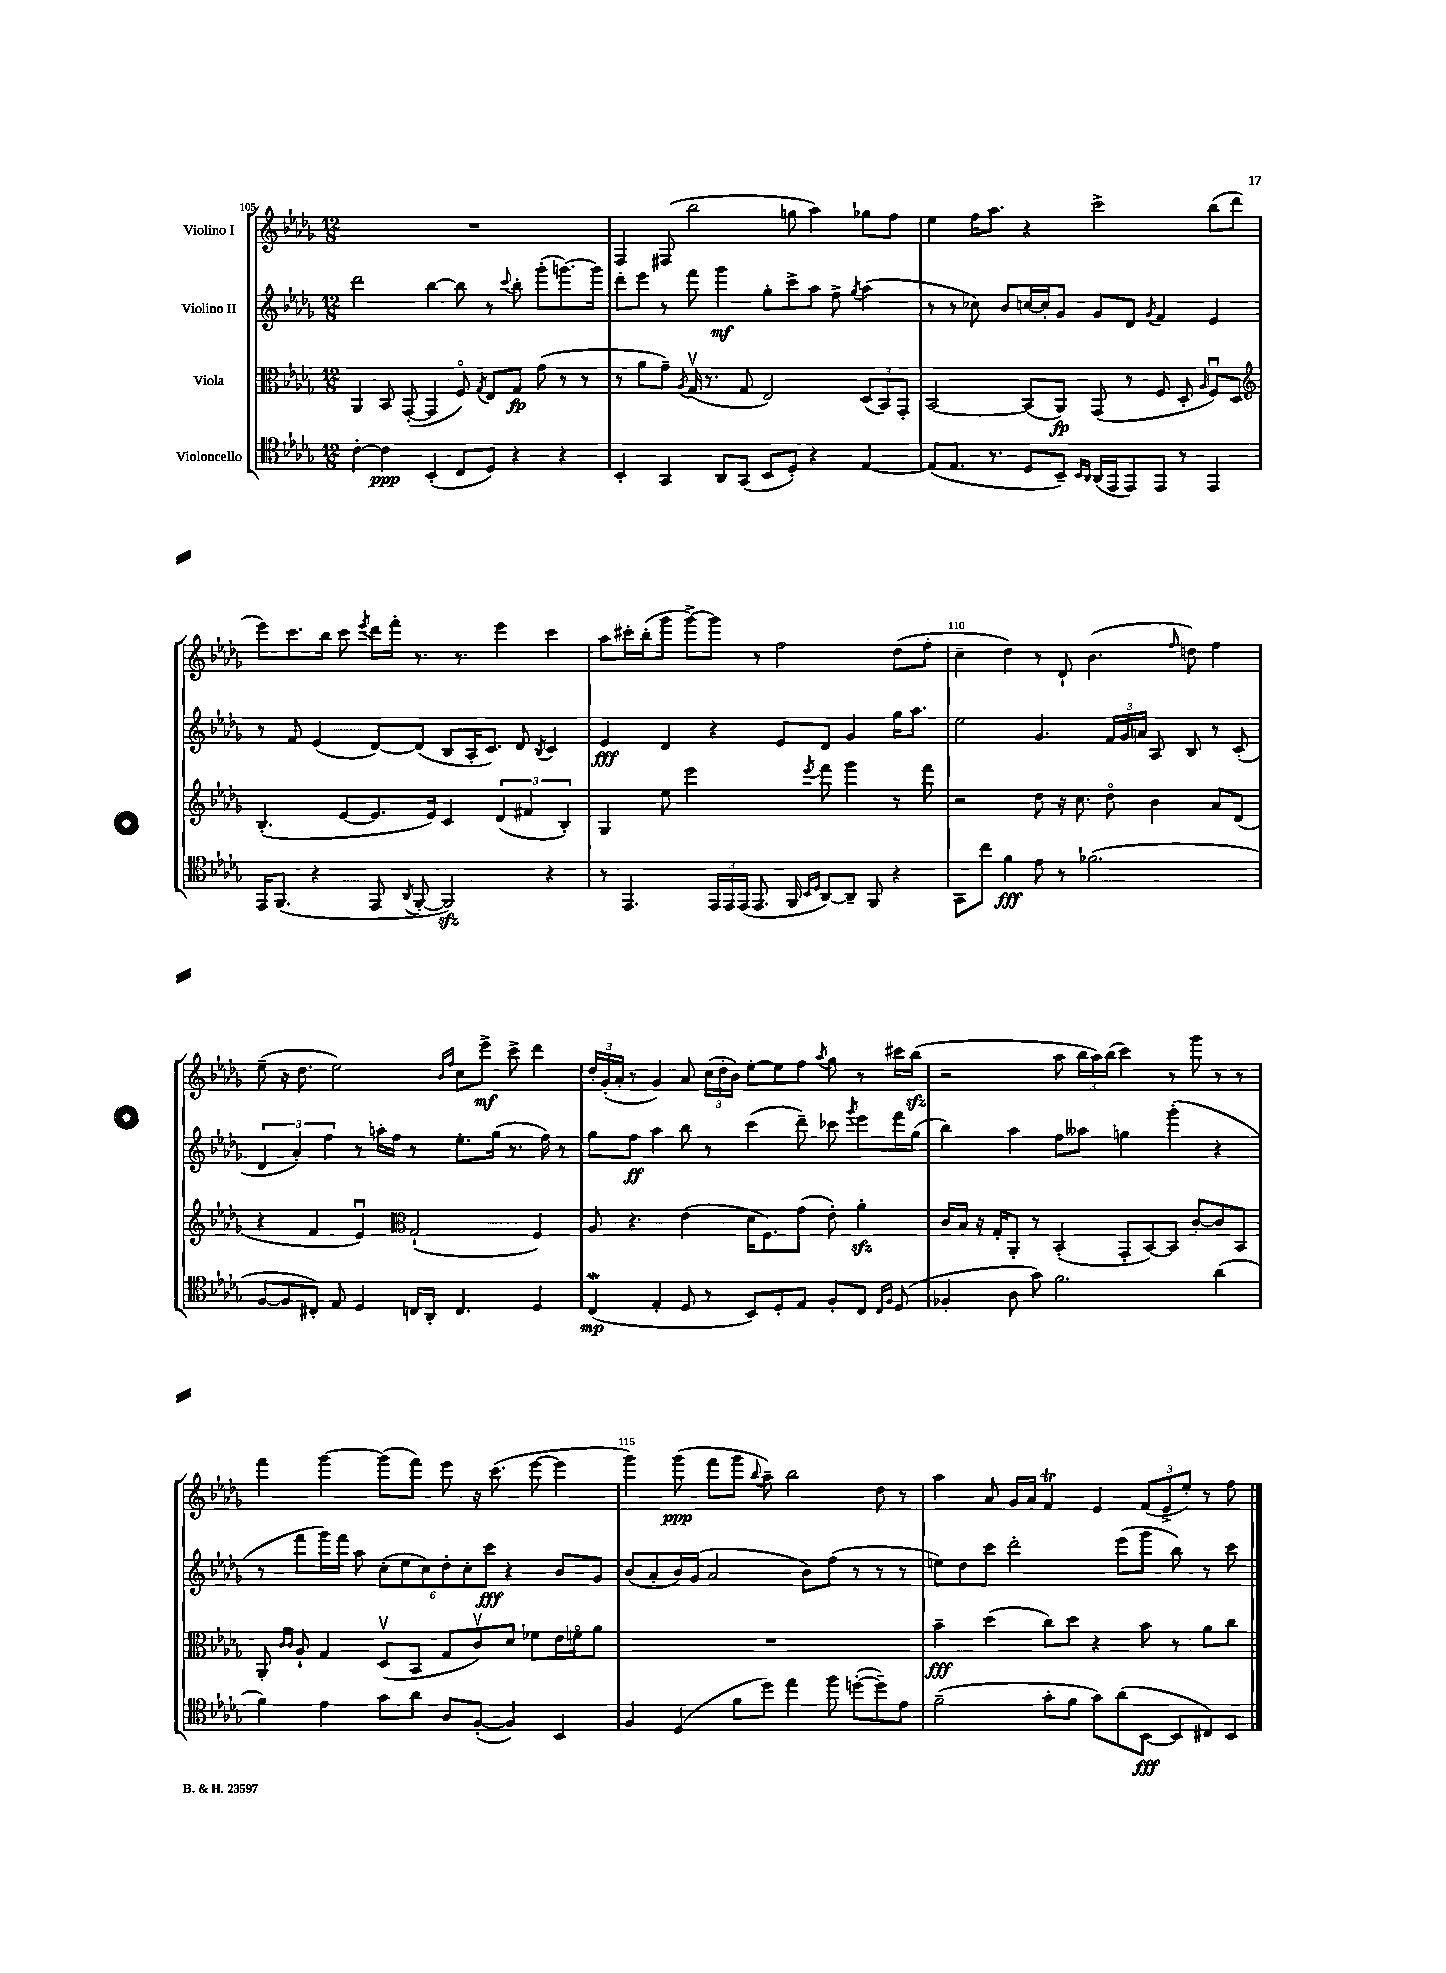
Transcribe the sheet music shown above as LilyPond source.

<<
\new StaffGroup <<
\new Staff = "s0" \with { instrumentName = "Violino I" } {
    \clef treble \key des \major \numericTimeSignature \time 12/8
    \autoBeamOff R1. |
    f4 fis8( bes''2 g''8 aes''4) ges''8[ f''8] |
    ees''4 f''16[ aes''8.] r4 c'''2-> bes''8[( des'''8] |
    ees'''8[) c'''8. bes''16] c'''8 \acciaccatura { ees'''8 } des'''16[ f'''16]-. r8. r8. ees'''4 c'''4 |
    aes''8[ cis'''16-. bes''16-.( ges'''8] ges'''8[~->) ges'''8] r8 f''2 des''8[( f''8]-. |
    c''4-- des''4) r8 des'8-! bes'4.( \grace { f''16 } d''8) f''4 |
    ees''8--( r16 des''8. ees''2) \grace { bes'16[ f''16] } c''8[ ees'''8]->\mf c'''8-> des'''4 |
    \tuplet 3/2 { des''16[-. ges'16-.( aes'16]-. } r8 ges'4) aes'8 \tuplet 3/2 { c''16[( des''16-. bes'16]) } ees''8[~-. ees''8 f''8] \acciaccatura { aes''8 } ges''8 r8 cis'''16[ bes''16]\sfz( |
    r2 aes''8 \tuplet 3/2 { bes''16[ aes''16) bes''16]( } c'''4) r8 ges'''8 r8 r8 |
    f'''4 ges'''4~ ges'''8[( f'''8]) ees'''8 r16 c'''8.( ees'''8~ ees'''4 |
    ges'''4) ges'''8\ppp( f'''8[ ges'''8] \appoggiatura { bes''8 } aes''8--) bes''2 des''8 r8 |
    aes''4 aes'8 ges'16[ aes'16] f'4\trill ees'4 \tuplet 3/2 { f'8[( ees'8-> ees''8]-.) } r8 f''8 \bar "|." |
}
\new Staff = "s1" \with { instrumentName = "Violino II" } {
    \clef treble \key des \major \numericTimeSignature \time 12/8
    \autoBeamOff des'''2 bes''4~ bes''8 r8 \appoggiatura { c'''8 } bes''8-. ges'''8[-.( g'''8.~) g'''16] |
    des'''8[-. ees'''8] r8 f'''8 ges'''4\mf ges''8[-. c'''8-> aes''8] f''8-> \acciaccatura { ges''8 } aes''4( |
    r8 r8 ces''8) bes'8[ c''16~ c''16-. ges'8] ges'8[ des'8] \acciaccatura { ges'8 } f'4 ees'4 |
    r8 f'8 ees'4( des'8[~) des'8]( bes8[ aes16-. c'8.]) des'8 \acciaccatura { bes8 } c'4 |
    ees'4\fff des'4 r4 ees'8[ des'8] ges'4 ges''16[ aes''8.] |
    ees''2 ges'4. \tuplet 3/2 { f'16[ ges'16 a'16] } aes8 bes8 r8 c'8-.( |
    \tuplet 3/2 { des'4 aes'4-.) f''4 } r8 a''16[-. f''16] r8 ees''8.[-. ges''16]( r8. f''16) r8 |
    ges''8[ f''8]\ff aes''4 bes''8 r8 c'''4( des'''8--) ces'''8 \acciaccatura { ges'''8 } ees'''8[ f'''16 ges''16]( |
    bes''4) aes''4 f''8[ aeses''8] g''4 ges'''4-.( r4 |
    r8 f'''8[ ges'''16) f'''16] aes''8 \tuplet 6/4 { c''8[-.( ees''8 c''8) des''8-. c''8-. c'''8]\fff } r4 bes'8[ ges'8] |
    bes'8[( aes'8-. bes'16) ges'16]( aes'2 bes'8[) f''8]( r8 r8 r8 |
    e''8[) des''8 c'''8] des'''2-. ees'''8[( ges'''8] bes''8) r8 c'''8 \bar "|." |
}
\new Staff = "s2" \with { instrumentName = "Viola" } {
    \clef alto \key des \major \numericTimeSignature \time 12/8
    \autoBeamOff aes,4 bes,8 ges,8~-.( ges,4 f8\flageolet) \acciaccatura { ges8 } ees8[ ges8]\fp ges'8( r8 r8 |
    r8 aes'8[ ges'8]--) \acciaccatura { aes8 } ges16\upbow( r8. ges8 ees2) \tuplet 3/2 { des8[( bes,8) ges,8]-. } |
    bes,2~ bes,8[( aes,8]\fp) ges,8( r8 f8 des8-. \grace { aes16 } f8[\downbow) des8] |
    \clef treble bes4.-.( ees'8[~ ees'8. ees'16]) c'4 \tuplet 3/2 { des'4( fis'4 bes4-.) } |
    ges4 ees''8 ees'''2 \acciaccatura { ees'''8 } f'''8 ges'''4 r8 f'''8 |
    r2 des''8 r16 c''8. des''8\flageolet bes'4 aes'8[ des'8]( |
    r4 f'4 ees'4\downbow) \clef alto ges2-!( f4) |
    aes8 r4. ees'4( des'16[ f8.) ges'8]( ees'8-.) aes'4-.\sfz |
    c'16[ bes16] r16 ges16[-. aes,8]-. r8 bes,4-.( ges,8[-. bes,8~) bes,8] c'8[~-. c'8 bes,8] |
    aes,8-. \grace { c'16[ c'16] } aes8-! ges4 des8[\upbow( bes,8] ges8[ c'8\upbow) des'8] fes'8[ ees'16 f'16\flageolet aes'8] |
    R1. |
    bes'4--\fff des''4( c''8[) des''8] r4 bes'8 r8 aes'8[ c''8] \bar "|." |
}
\new Staff = "s3" \with { instrumentName = "Violoncello" } {
    \clef tenor \key des \major \numericTimeSignature \time 12/8
    \autoBeamOff c'4~-. c'4\ppp bes,4-.( c8[ des8]) r4 r4 |
    bes,4-. ges,4 aes,8[ ges,8]( bes,8[ des8]-.) r4 ees4~ |
    ees8[( ees8.] r8. des8[ bes,8]--) \grace { bes,16[ aes,16] } aes,16[( ees,16 ees,8) ees,8] r8 ees,4 |
    ees,16[ f,8.]( r4 ees,8 \acciaccatura { aes,8 } f,8~-. f,2\sfz) r4 |
    r8 ees,4. \tuplet 3/2 { ees,16[ ees,16 ees,16]( } ees,8. f,16 \grace { bes,16[ des16] } aes,8[~) aes,8]-- f,8 r4 |
    ges,8[ c''8] f'4\fff ees'8 r8 fes'2.( |
    f8[~ f8 cis8]-.) ees8 des4 c16[ aes,16]-. c4. des4 |
    c4\mordent\mp( ees4-. des8 r8 bes,8[) des8-. ees8] f8[-. c8] \grace { c16[ f16] } des8( |
    fes4-. aes8 ges'8) f'2. aes'4( |
    f'4) ees'4 ges'8[ aes'8] aes8[ f8]~-.( f4) bes,4 |
    f4 des4( f'8[ des''8]) ees''4 f''8 d''8[~-.( d''8--) ees'8] |
    f'2--( ges'8[-. f'8] ges'8[) aes'8( bes,8]~\fff bes,8[ cis8) bes,8] \bar "|." |
}
>>
>>
\layout { \context { \Score currentBarNumber = #105 \override BarNumber.break-visibility = ##(#f #t #t) barNumberVisibility = #(every-nth-bar-number-visible 5) } }
